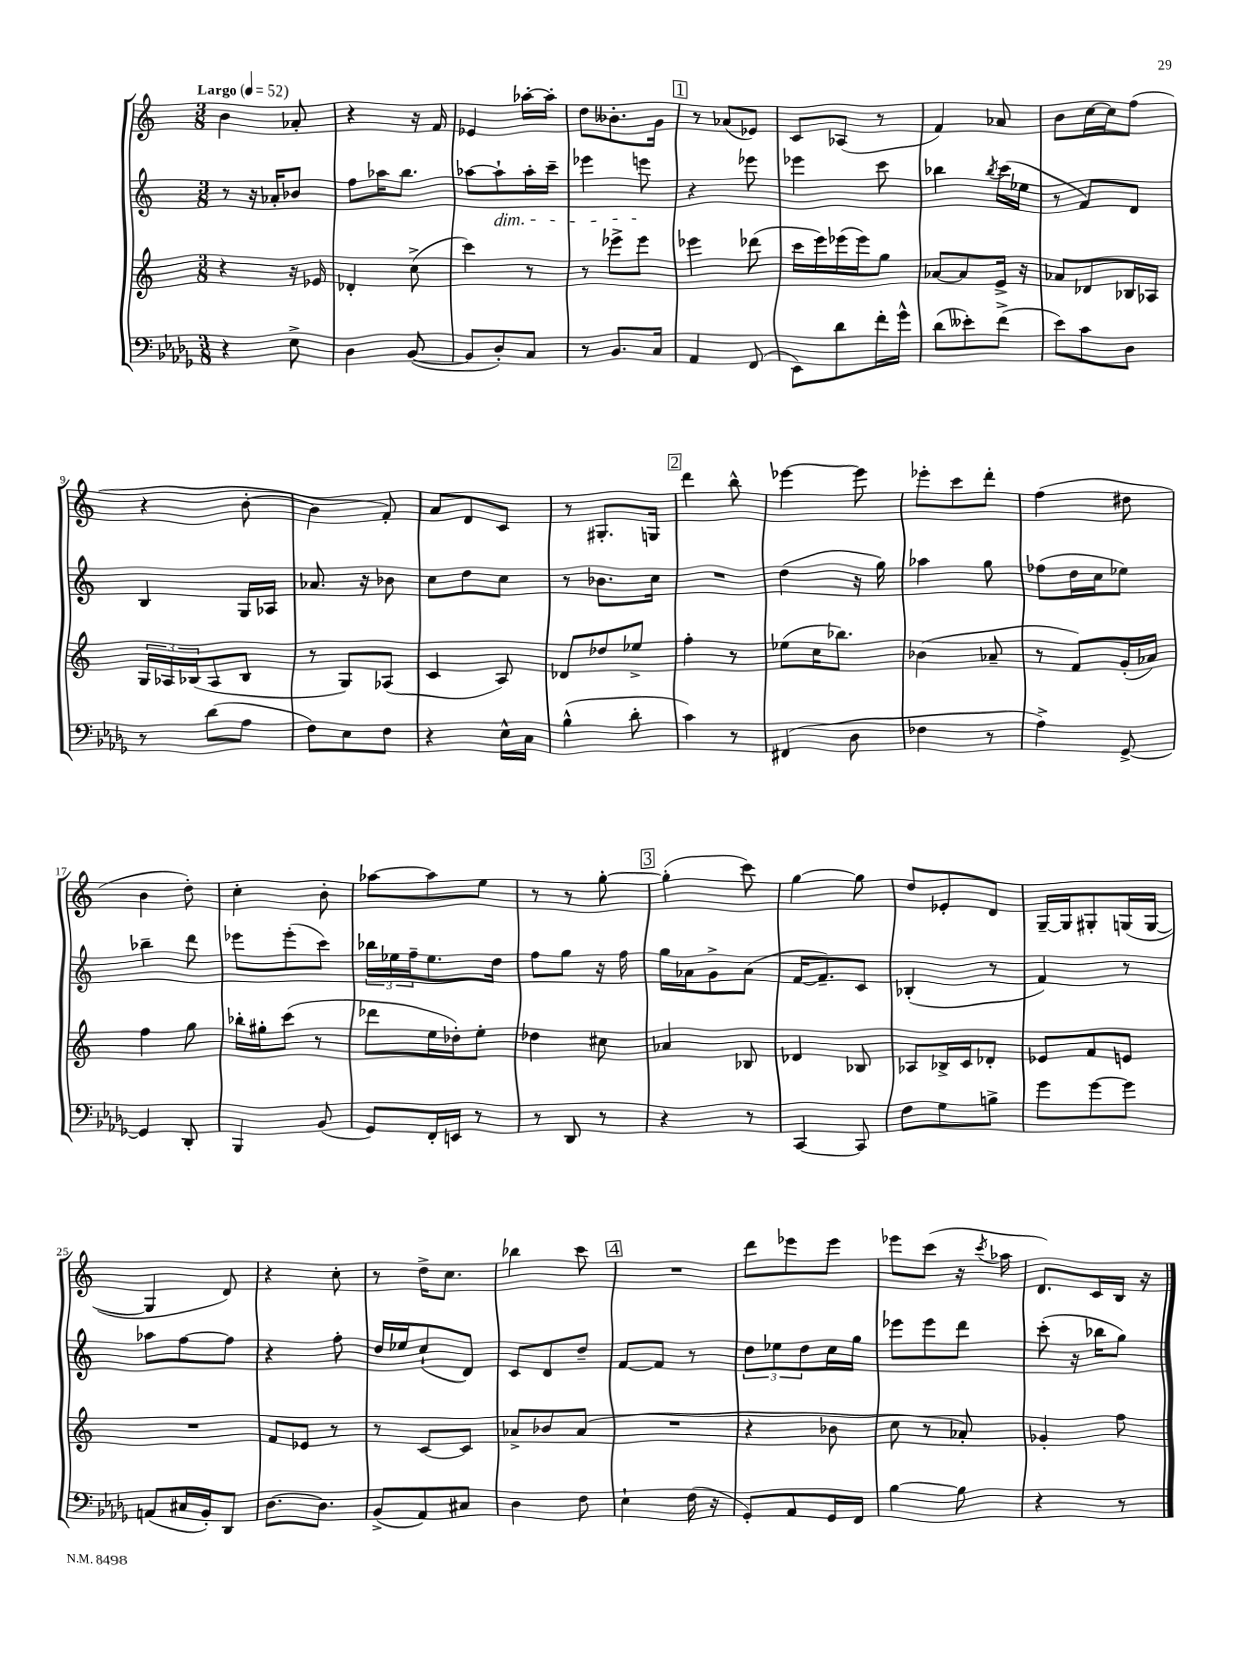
<<
\new StaffGroup <<
\new Staff = "s0" {
    \clef treble \key c \major \numericTimeSignature \time 3/8 \tempo "Largo" 4 = 52
    b'4 aes'8-. |
    r4 r16 f'16 |
    ees'4 aes''16~-. aes''16-. |
    d''8 beses'8.-. g'16 |
    \mark \markup { \box "1" } r8 aes'8( ees'8) |
    c'8 aes8( r8 |
    f'4) aes'8 |
    b'8 c''16~ c''16 f''8( |
    r4 b'8~-. |
    b'4 f'8-.) |
    a'8 d'8 c'8 |
    r8 gis8.-. g16 |
    \mark \markup { \box "2" } d'''4 b''8-^ |
    ees'''4~ ees'''8 |
    ees'''8-. c'''8 d'''8-. |
    f''4( dis''8 |
    b'4 d''8-.) |
    c''4-. b'8-. |
    aes''8~ aes''8 e''8 |
    r8 r8 g''8~-. |
    \mark \markup { \box "3" } g''4-.( c'''8) |
    g''4~ g''8 |
    d''8 ees'8-. d'8 |
    g16~-- g16 gis8-. g16( g16~ |
    g4 d'8) |
    r4 c''8-. |
    r8 d''16-> c''8. |
    bes''4 c'''8 |
    \mark \markup { \box "4" } R4. |
    d'''8 ees'''8 ees'''8 |
    ees'''8 c'''8( r16 \acciaccatura { c'''8 } aes''16 |
    d'8.) c'16 b16 r16 \bar "|." |
}
\new Staff = "s1" {
    \clef treble \key c \major \numericTimeSignature \time 3/8
    r8 r16 aes'16-. bes'8 |
    f''8 aes''16 b''8. |
    aes''8~ aes''8-!\dim aes''16-. c'''16-- |
    ees'''4 e'''8\! |
    \mark \markup { \box "1" } r4 ees'''8 |
    ees'''4 c'''8 |
    bes''4 \acciaccatura { bes''8 } c'''16( ees''16 |
    r8 f'8) d'8 |
    b4 g16 aes16 |
    aes'8. r16 bes'8 |
    c''8 d''8 c''8 |
    r8 bes'8. c''16 |
    \mark \markup { \box "2" } R4. |
    d''4( r16 g''16) |
    aes''4 g''8 |
    fes''8( d''16 c''16 ees''8) |
    bes''4-- d'''8 |
    ees'''8 ees'''8-.( c'''8) |
    \tuplet 3/2 { bes''16 ees''16 f''16-- } ees''8. d''16 |
    f''8 g''8 r16 f''16 |
    \mark \markup { \box "3" } g''16 aes'16 g'8-> aes'8( |
    f'16~ f'8.--) c'8 |
    bes4-.( r8 |
    f'4) r8 |
    aes''8 f''8~ f''8 |
    r4 f''8-. |
    d''16 ees''16 c''8-!( d'8) |
    c'8 d'8 d''8-- |
    \mark \markup { \box "4" } f'8~ f'8 r8 |
    \tuplet 3/2 { d''8 ees''8 d''8 } c''16 g''16 |
    ees'''8 ees'''8 d'''8 |
    c'''8-.( r16 bes''16 g''8) \bar "|." |
}
\new Staff = "s2" {
    \clef treble \key c \major \numericTimeSignature \time 3/8
    r4 r16 ees'16 |
    des'4-. c''8->( |
    c'''4) r8 |
    r8 ees'''8-> ees'''8 |
    \mark \markup { \box "1" } ees'''4 des'''8( |
    c'''16 e'''16) ees'''16( ees'''16) g''8 |
    aes'8~ aes'8 e'16-> r16 |
    aes'8 des'8 bes16 aes16 |
    \tuplet 3/2 { g16 aes16 bes16( } aes8 bes8 |
    r8 g8) aes8( |
    c'4 a8) |
    des'8 des''8 ees''8-> |
    \mark \markup { \box "2" } f''4-. r8 |
    ees''8( c''16 bes''8.) |
    bes'4( aes'8-- |
    r8 f'8) g'16-.( aes'16) |
    f''4 g''8 |
    bes''16-. gis''16-. c'''8( r8 |
    des'''8 e''16 des''16-.) e''8-. |
    des''4 cis''8 |
    \mark \markup { \box "3" } aes'4 bes8 |
    des'4 bes8 |
    aes8 bes16-> c'16 des'8-. |
    ees'8 f'8 e'8 |
    R4. |
    f'8 ees'8 r8 |
    r8 c'8~ c'8 |
    aes'8-> bes'8 aes'8( |
    \mark \markup { \box "4" } R4. |
    r4 bes'8 |
    c''8 r8 aes'8-.) |
    ges'4-. f''8 \bar "|." |
}
\new Staff = "s3" {
    \clef bass \key des \major \numericTimeSignature \time 3/8
    r4 ees8-> |
    des4 bes,8~( |
    bes,8 des8-.) c8 |
    r8 bes,8. c16 |
    \mark \markup { \box "1" } aes,4 f,8( |
    ees,8) des'8 f'16-. ges'16-^ |
    des'8( eeses'8-.) f'8->( |
    ees'8) c'8 des8 |
    r8 des'8( aes8 |
    f8) ees8 f8 |
    r4 ees16-^ c16 |
    bes4-^( des'8-. |
    \mark \markup { \box "2" } c'4) r8 |
    fis,4( des8 |
    fes4 r8 |
    aes4->) ges,8~-> |
    ges,4 des,8-. |
    bes,,4 bes,8( |
    ges,8) f,16-. e,16 r8 |
    r8 des,8 r8 |
    \mark \markup { \box "3" } r4 r8 |
    c,4~ c,8 |
    f8 ges8 b8-> |
    ges'8 ges'8~ ges'8 |
    a,8( cis16 bes,16-.) des,8 |
    des8.~ des8. |
    bes,8->( aes,8) cis8 |
    des4 f8 |
    \mark \markup { \box "4" } ees4-! f16( r16 |
    ges,8-.) aes,8 ges,16 f,16 |
    bes4~ bes8 |
    r4 r8 \bar "|." |
}
>>
>>
